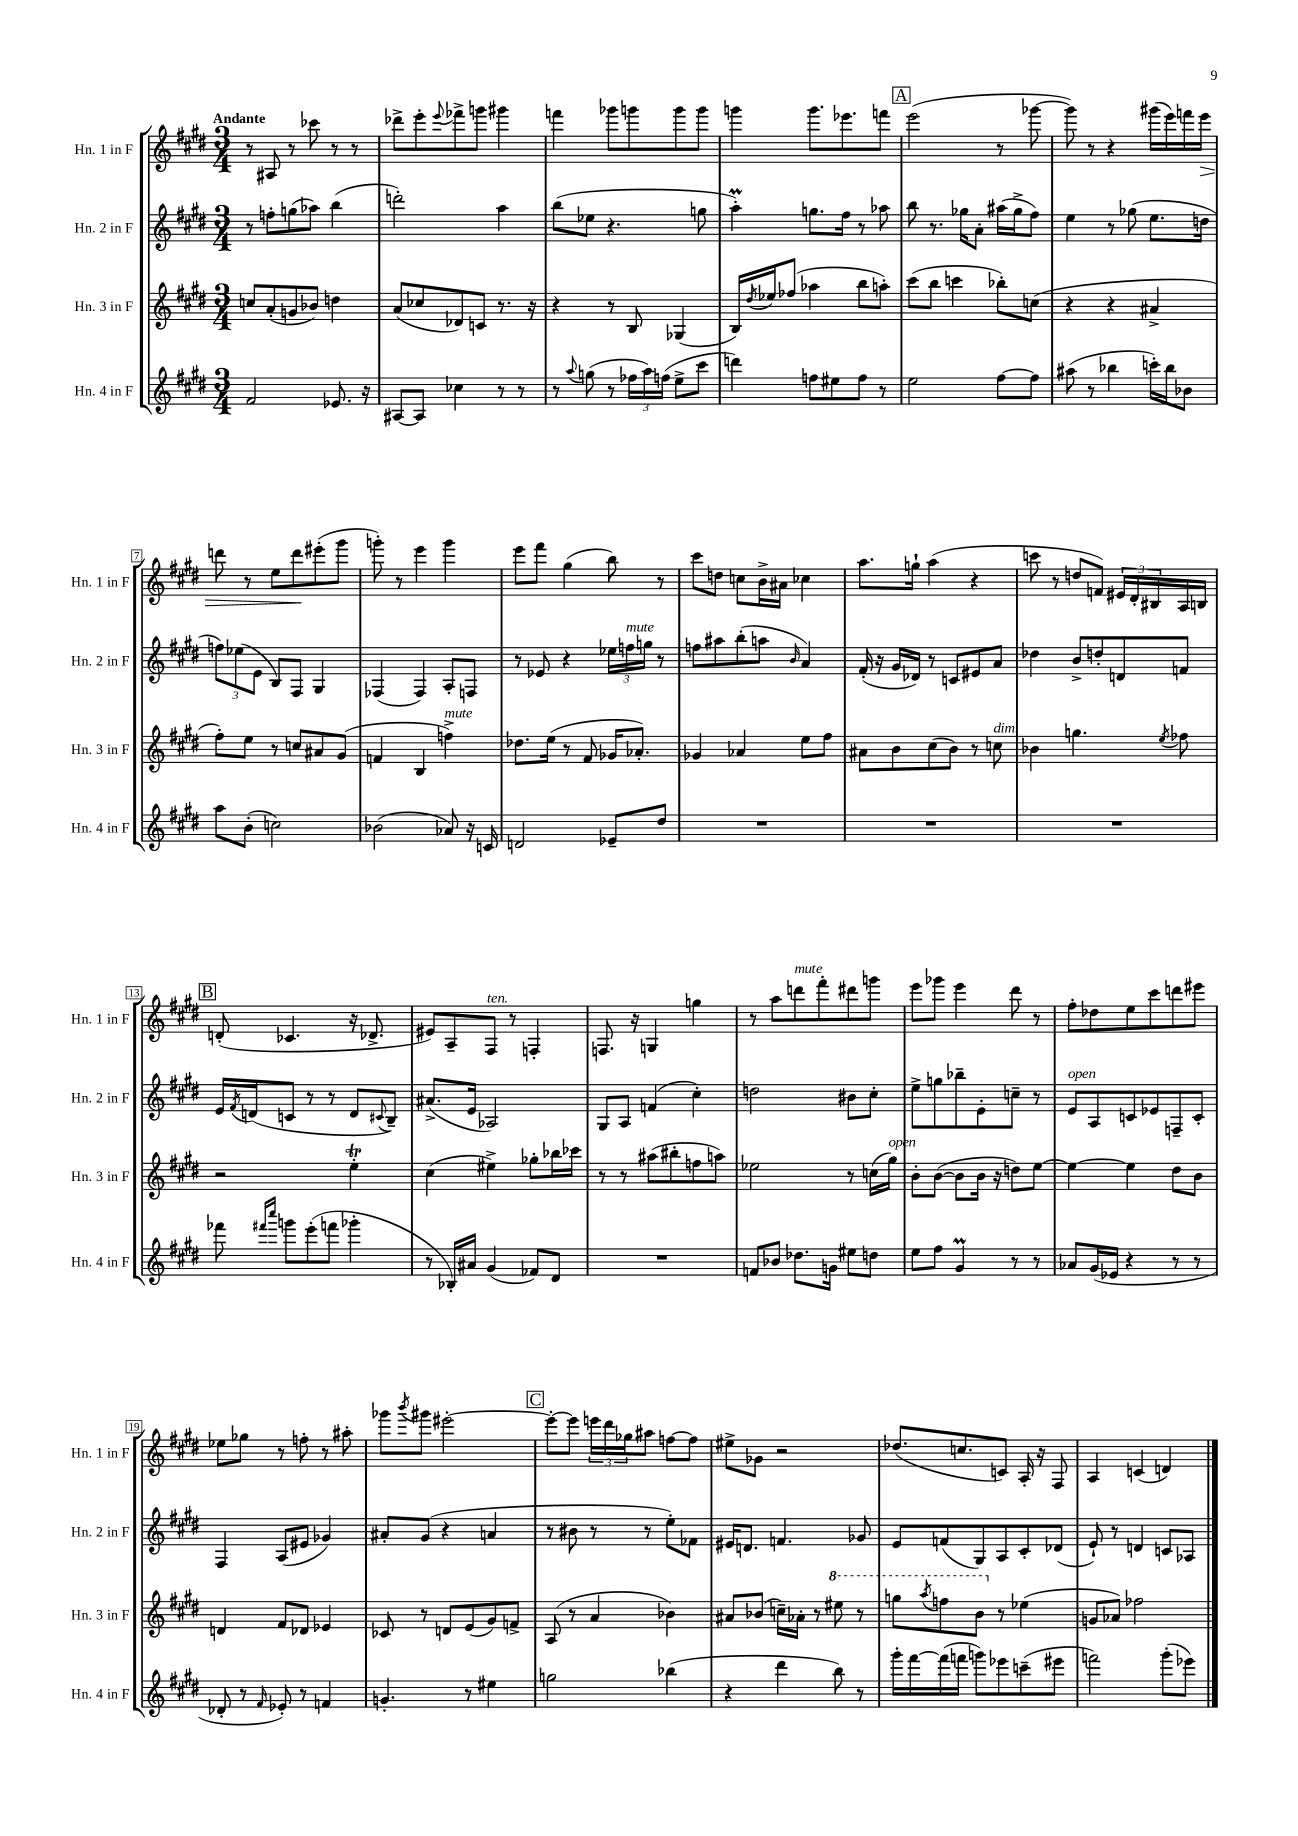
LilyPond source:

<<
\new StaffGroup <<
\new Staff = "s0" \with { instrumentName = "Hn. 1 in F" shortInstrumentName = "Hn. 1 in F" } {
    \clef treble \key e \major \numericTimeSignature \time 3/4 \tempo "Andante"
    r8 ais8 r8 ces'''8 r8 r8 |
    des'''8-> e'''8-. \appoggiatura { e'''8 } fes'''8-> g'''8 gis'''4 |
    f'''4 ges'''8 g'''8 g'''8 g'''8 |
    g'''4 g'''8. ees'''8. f'''8 |
    \mark \markup { \box "A" } e'''2( r8 ges'''8~ |
    ges'''8) r8 r4 gis'''16( e'''16) f'''16 e'''16\> |
    d'''8 r8 e''8 d'''8\! eis'''8-.( gis'''8 |
    g'''8-.) r8 e'''4 g'''4 |
    e'''8 fis'''8 gis''4( b''8) r8 |
    cis'''8 d''8 c''8 b'16-> ais'16 ces''4 |
    a''8. g''16-! a''4( r4 |
    c'''8 r8 d''8 f'8) \tuplet 3/2 { eis'16 dis'16-. bis16 } a16 b16 |
    \mark \markup { \box "B" } d'8-.( ces'4. r16 des'8.-> |
    eis'8) a8-- fis8^\markup { \italic "ten." } r8 f4-. |
    f8. r16 g4 g''4 |
    r8 a''8 d'''8^\markup { \italic "mute" } fis'''8-. dis'''8 g'''8 |
    e'''8 ges'''8 e'''4 dis'''8 r8 |
    fis''8-. des''8 e''8 cis'''8 d'''8 eis'''8 |
    ees''8 ges''8 r8 f''8-. r8 ais''8-. |
    ges'''8 \acciaccatura { b'''8 } gis'''8 eis'''2~-. |
    \mark \markup { \box "C" } eis'''8~-. eis'''8 \tuplet 3/2 { e'''16 dis'''16 ges''16 } ais''8 f''8~ f''8 |
    eis''8-> ges'8 r2 |
    des''8.( c''8. c'8) a16-. r16 fis8 |
    a4 c'4( d'4) \bar "|." |
}
\new Staff = "s1" \with { instrumentName = "Hn. 2 in F" shortInstrumentName = "Hn. 2 in F" } {
    \clef treble \key e \major \numericTimeSignature \time 3/4
    r8 f''8-. g''8( aes''8) b''4( |
    d'''2-.) a''4 |
    b''8( ees''8 r4. g''8 |
    a''4-.\prall) g''8. fis''16 r8 aes''8 |
    \mark \markup { \box "A" } b''8 r8. ges''16 a'8-. ais''16( ges''16-> fis''8) |
    e''4 r8 ges''8( e''8. d''16 |
    \tuplet 3/2 { f''8) ees''8( e'8 } b8) fis8 gis4 |
    fes4( fes4) a8-. f8 |
    r8 ees'8 r4 \tuplet 3/2 { ees''16 f''16^\markup { \italic "mute" } g''16 } r8 |
    f''8 ais''8 b''8-.( a''8 \grace { b'16 } a'4) |
    fis'16-.( r16 gis'16 des'16) r8 c'8 eis'8 a'8 |
    des''4 b'8-> d''8-. d'8 f'8 |
    \mark \markup { \box "B" } e'16 \acciaccatura { fis'8 } d'16( c'8 r8 r8 d'8 \appoggiatura { cis'8 } b8--) |
    ais'8.->( e'16 aes2) |
    gis8 a8 f'4( cis''4-.) |
    d''2 bis'8 cis''8-. |
    e''8-> g''8 bes''8-- e'8-. c''8-- r8 |
    e'8^\markup { \italic "open" } a8 c'8 ees'8 f8-- c'8-. |
    fis4 a8( eis'8 ges'4) |
    ais'8-. gis'8( r4 a'4 |
    \mark \markup { \box "C" } r8 bis'8 r8 r8 e''8-.) fes'8 |
    eis'16 d'8. f'4. ges'8 |
    e'8 f'8( gis8) a8 cis'8-. des'8( |
    e'8-!) r8 d'4 c'8 aes8 \bar "|." |
}
\new Staff = "s2" \with { instrumentName = "Hn. 3 in F" shortInstrumentName = "Hn. 3 in F" } {
    \clef treble \key e \major \numericTimeSignature \time 3/4
    c''8 a'8-.( g'8 bes'8) d''4 |
    a'8( ces''8 des'8) c'8 r8. r16 |
    r4 r8 b8 ges4( |
    b16) \acciaccatura { dis''8 } ees''16 fes''8( aes''4 b''8 a''8-.) |
    \mark \markup { \box "A" } cis'''8( b''8 c'''4 bes''8-.) c''8( |
    r4 r4 ais'4-> |
    fis''8-.) e''8 r8 c''8 ais'8 gis'8( |
    f'4 b4 f''4->^\markup { \italic "mute" }) |
    des''8. e''16( r8 fis'8 ges'16 aes'8.-.) |
    ges'4 aes'4 e''8 fis''8 |
    ais'8 b'8 cis''8( b'8) r8 c''8^\markup { \italic "dim." } |
    bes'4 g''4. \acciaccatura { e''8 } fes''8 |
    \mark \markup { \box "B" } r2 e''4-.\trill |
    cis''4( eis''4->) ges''8-. bes''16 ces'''16 |
    r8 r8 ais''8( bis''8-. f''8 a''8) |
    ees''2 r8 c''16( gis''16^\markup { \italic "open" }) |
    b'8-. b'8~( b'8 b'16 r16 d''8) e''8~ |
    e''4~ e''4 dis''8 b'8 |
    d'4 fis'8 des'8 ees'4 |
    ces'8 r8 d'8 e'8( gis'8) f'8-> |
    \mark \markup { \box "C" } a8( r8 a'4 bes'4) |
    ais'8 bes'8( c''16--) aes'16-. r8 \ottava #1 eis'''8 r8 |
    g'''8 \acciaccatura { a'''8 } f'''8 b''8 \ottava #0 r8 ees''4( |
    g'8 aes'8) fes''2 \bar "|." |
}
\new Staff = "s3" \with { instrumentName = "Hn. 4 in F" shortInstrumentName = "Hn. 4 in F" } {
    \clef treble \key e \major \numericTimeSignature \time 3/4
    fis'2 ees'8. r16 |
    ais8~ ais8 ces''4 r8 r8 |
    r8 \appoggiatura { a''8 } g''8( r8 \tuplet 3/2 { fes''16 a''16) f''16( } e''8-> cis'''8 |
    d'''4) f''8 eis''8 f''8 r8 |
    \mark \markup { \box "A" } e''2 fis''8~ fis''8 |
    ais''8( r8 bes''4 c'''16-.) bes''16 bes'8 |
    a''8 b'8-.( c''2) |
    bes'2( aes'8) r16 c'16 |
    d'2 ees'8-- dis''8 |
    R2. |
    R2. |
    R2. |
    \mark \markup { \box "B" } fes'''8 \grace { fis'''16 cis''''16 } g'''8 e'''8-.( f'''8 ges'''4-. |
    r8 bes16-.) ais'16 gis'4( fes'8) dis'8 |
    R2. |
    f'8 bes'8 des''8. g'16 eis''8 d''8 |
    e''8 fis''8 gis'4\prall r8 r8 |
    aes'8 gis'16( ees'16 r4 r8 r8 |
    des'8-. r8 \grace { fis'16 } ees'8-.) r8 f'4 |
    g'4.-. r8 eis''4 |
    \mark \markup { \box "C" } g''2 bes''4( |
    r4 dis'''4 b''8) r8 |
    gis'''16-. fis'''16~ fis'''16( f'''16 g'''8) ees'''8 c'''8--( eis'''8 |
    f'''2) gis'''8-.( ees'''8) \bar "|." |
}
>>
>>
\layout { \context { \Score \override BarNumber.stencil = #(make-stencil-boxer 0.1 0.3 ly:text-interface::print) } }
